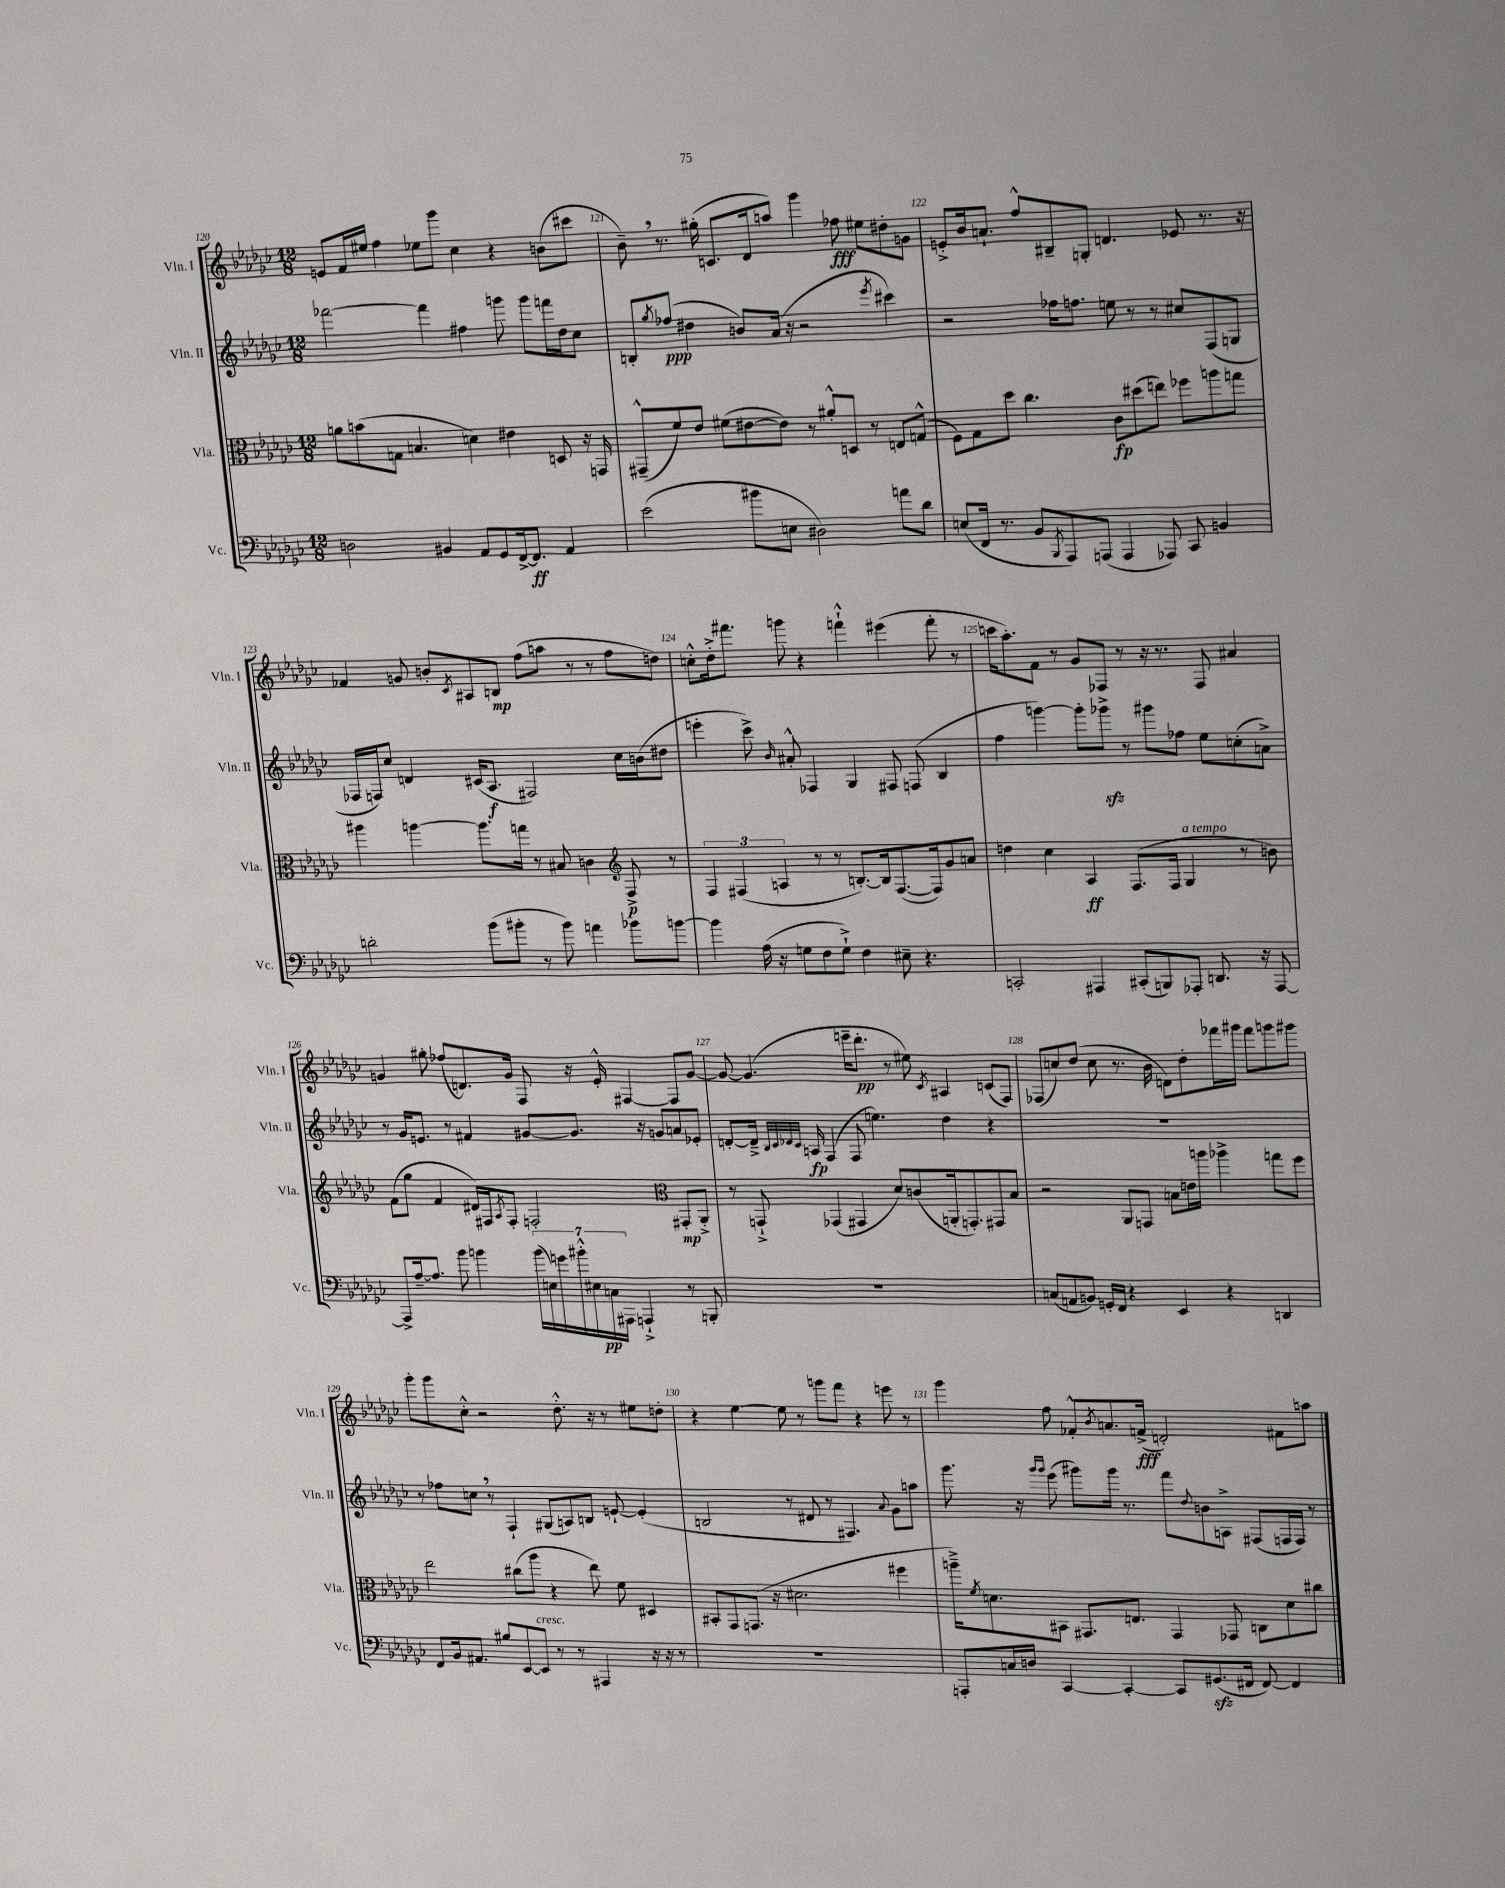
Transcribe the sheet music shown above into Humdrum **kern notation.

**kern	**dynam	**kern	**dynam	**kern	**dynam	**kern	**dynam
*part4	*part4	*part3	*part3	*part2	*part2	*part1	*part1
*staff4	*staff4	*staff3	*staff3	*staff2	*staff2	*staff1	*staff1
*I"Vc.	*	*I"Vla.	*	*I"Vln. II	*	*I"Vln. I	*
*I'Vc.	*	*I'Vla.	*	*I'Vln. II	*	*I'Vln. I	*
*clefF4	*	*clefC3	*	*clefG2	*	*clefG2	*
*k[b-e-a-d-g-c-]	*	*k[b-e-a-d-g-c-]	*	*k[b-e-a-d-g-c-]	*	*k[b-e-a-d-g-c-]	*
*M12/8	*	*M12/8	*	*M12/8	*	*M12/8	*
=120	=120	=120	=120	=120	=120	=120	=120
2Dn\	.	8an\L	.	[2fff-X\	.	8en/L	.
.	.	(8bn\	.	.	.	16f/L	.
.	.	.	.	.	.	16ee#X/JJ	.
.	.	8Gn\J	.	.	.	4ff\	.
.	.	4.Bn/	.	.	.	.	.
4BB#X/	.	.	.	4fff-\]	.	8ee-X\L	.
.	.	.	.	.	.	8ggg-\J	.
8AA-/L	.	4dn\)	.	4ff#X\	.	4cc-\	.
8GG-/	.	.	.	.	.	.	.
[16FF^/k	.	4e#X\	.	8gggn\	.	4r	.
8.FF/J]	ff	.	.	.	.	.	.
.	.	.	.	8ggg\L	.	.	.
4AA-/	.	8Dn/	.	16fffn\L	.	(8bn\L	.
.	.	.	.	16dd-\J	.	.	.
.	.	16r	.	8cc-\J	.	8ccc#X\J	.
.	.	16GGn/	.	.	.	.	.
=121	=121	=121	=121	=121	=121	=121	=121
(2e-\	.	(8GG#X~^^/L	.	8Bn'/L	.	8b-~,\)	.
.	.	.	.	8qgg-/	.	.	.
.	.	8f/)	.	(8ff-X/J	ppp	8.r	.
.	.	8e-/J	.	4dd#X\	.	.	.
.	.	.	.	.	.	(16gg#X'\	.
.	.	(8f#X\L	.	.	.	8.cn/L	.
8b#X\L	.	[8e#X\	.	8bn/L)	.	.	.
.	.	.	.	.	.	16d-/k	.
8En\J	.	8e#\J])	.	(16a-/Jk	.	8aan/J)	.
.	.	.	.	16r	.	.	.
2D#X\)	.	8r	.	2r	.	4ggg-\	.
.	.	8a#X'^^/L	.	.	.	.	.
.	.	8Dn/J	.	.	.	8ff-X\	fff
.	.	8r	.	.	.	8ee#X\L	.
.	.	.	.	8qeee-/	.	.	.
8an\L	.	8En/L	.	4ccc#X\)	.	8dd#X'\	.
8d-\J	.	(8Gn^^/J	.	.	.	8gn\J	.
=122	=122	=122	=122	=122	=122	=122	=122
(8En/L	.	8F\L)	.	2r	.	8en'^/L	.
16FF/Jk	.	8G-\	.	.	.	16b-/k	.
8.r	.	.	.	.	.	8.an`/J	.
.	.	8dd-\J	.	.	.	.	.
8BB-/L	.	4.cc-\	.	.	.	8ff^^/L	.
8qBBB-/	.	.	.	.	.	.	.
8AAA-/)	.	.	.	16ff-X\KL	.	8B#X~/	.
.	.	.	.	8.ffn\J	.	.	.
(8AAAn/J	.	.	.	.	.	8Gn'/J	.
4AAA/	.	8c-\L	fp	8een\	.	4.dn/	.
.	.	(8dd#X\	.	8r	.	.	.
8AAA-X/)	.	8een\J)	.	8r	.	.	.
8CC-/	.	8ff-X\L	.	8cc#X/L	.	8e-X/	.
4BBn/	.	8aan\	.	(8F/	.	8.r	.
.	.	8ggn\J	.	8Gn/J	.	.	.
.	.	.	.	.	.	16r	.
!!LO:LB:g=z
=123	=123	=123	=123	=123	=123	=123	=123
2dn'\	.	4aa#X\	.	16F-X/LL	.	4f-X/	.
.	.	.	.	16Fn/J)	.	.	.
.	.	.	.	8cc-/J	.	.	.
.	.	[4aan\	.	4dn/	.	8gn/	.
.	.	.	.	.	.	8bn'/L	.
.	.	.	.	.	.	8qc-/	.
(8b-\L	.	8.aa\L]	.	(16c#X/KL	.	8A#X/	.
.	.	.	.	8.A-/J	f	.	.
8b#X'\J	.	.	.	.	.	8Bn/J	mp
.	.	16ggn\Jk	.	.	.	.	.
8r	.	8r	.	2F#X/)	.	(8ff\L	.
8b#\)	.	8B#X/	.	.	.	8aan\J	.
4an\	.	4cn\	.	.	.	8r	.
.	.	.	.	.	.	8r	.
*	*	*clefG2	*	*	*	*	*
8b-X\L	.	8F^/	p	16cc-\LL	.	8ff\L	.
.	.	.	.	(16bn\J	.	.	.
[8bn\J	.	8r	.	8dd#X\J	.	8ddn\J)	.
=124	=124	=124	=124	=124	=124	=124	=124
4b\]	.	6F/	.	4eeen'\	.	8ccn'^^\L	.
.	.	.	.	.	.	16dd-'^\k	.
.	.	(6F#X/	.	.	.	.	.
.	.	.	.	.	.	8.fff#X\J	.
(16A-\	.	.	.	8ccc-^\)	.	.	.
16r	.	.	.	.	.	.	.
.	.	6An/	.	.	.	.	.
.	.	.	.	16qqb-/	.	.	.
8Gn\L	.	.	.	8a#X'^^/	.	8gggn\	.
8F\	.	8r	.	4F-X/	.	4r	.
8G`^\J)	.	8r	.	.	.	.	.
4F\	.	[8.Bn'/L)	.	4G-/	.	4fffn`^^\	.
.	.	16B/k]	.	.	.	.	.
8E#X~\	.	([8.F#/	.	8F#X/	.	(4eee#X\	.
4.r	.	.	.	(8Fn/	.	.	.
.	.	16F#/k])	.	.	.	.	.
.	.	8g-/	.	4B-/	.	8fff'\	.
.	.	8an/J	.	.	.	8r	.
=125	=125	=125	=125	=125	=125	=125	=125
2CCn'/	.	4ddn\	.	4ff\	.	16cccn\KL	.
.	.	.	.	.	.	8.aa-'\)	.
.	.	4cc-\	.	[4gggn\)	.	8f\J	.
.	.	.	.	.	.	8r	.
4AAA#X/	.	4A-/	ff	8ggg'\L]	.	8g-/L	.
.	.	.	.	8ggg-Xzz^\J	.	8F-X/J	.
(8CC#X'/L	.	(8.F/L	.	8r	.	8r	.
8BBBn/)	.	.	.	8ggg#X\L	.	16r	.
.	.	16F/Jk	.	.	.	8.r	.
!	!	!LO:TX:a:i:t=a tempo	!	!	!	!	!
8AAA-X'/J	.	4G-/	.	8ff-X\J	.	.	.
8.DDn/	.	.	.	8ee-\L	.	8F-/	.
.	.	8r	.	(8ccn'\	.	4a#X/	.
16r	.	.	.	.	.	.	.
[8AAA-/	.	8bn\)	.	8an^\J)	.	.	.
!!LO:LB:g=z
=126	=126	=126	=126	=126	=126	=126	=126
8AAA-^/L]	.	(8f\L	.	8r	.	4gn/	.
[16A-~/k	.	8gg-\J	.	16g-/KL	.	.	.
8.A-/J]	.	.	.	8.en/J	.	.	.
.	.	4f/	.	.	.	8gg#X'\	.
8b-\	.	.	.	8r	.	(8ff-X/L	.
4bn\	.	16d#X/LL)	.	4f#X/	.	8.dn/)	.
.	.	16F#X/J	.	.	.	.	.
.	.	8qA-/	.	.	.	.	.
.	.	8F#'/J	.	.	.	.	.
.	.	.	.	.	.	16g/Jk	.
(28b\LL	.	2Fn'/	.	[8g#X/L	.	8F/	.
28En\)	.	.	.	.	.	.	.
28gn\	.	.	.	.	.	.	.
28b#X'^^\	.	.	.	.	.	.	.
.	.	.	.	8.g#/J]	.	16r	.
28E#X\	.	.	.	.	.	.	.
28Cn\	pp	.	.	.	.	.	.
.	.	.	.	.	.	16e-'^^/	.
28AAA#X\JJ	.	.	.	.	.	.	.
4AAAn`^/	.	.	.	.	.	[4F#X/	.
.	.	.	.	16r	.	.	.
.	.	.	.	8gn/L	.	.	.
*	*	*clefC3	*	*	*	*	*
8r	.	8GG#X'/L	mp	8an/	.	8F#/L]	.
8BBBn'/	.	8AA-'^/J	.	8e-X'/J	.	[8g/J	.
=127	=127	=127	=127	=127	=127	=127	=127
1.r	.	8r	.	[8dn'/L	.	8g/_	.
.	.	8GGn`^/	.	16d~^/Jk]	.	(4.g/]	.
.	.	.	.	32qqB-/LLL	.	.	.
.	.	.	.	32qqc-/	.	.	.
.	.	.	.	32qqd-X/	.	.	.
.	.	.	.	32qqc-/JJJ	.	.	.
.	.	.	.	16An/	fp	.	.
.	.	(4GG-X/	.	(4F/	.	.	.
.	.	4GG#X/	.	8F/	.	16eeen~\KL	.
.	.	.	.	.	.	8.ddd-'\J	pp
.	.	.	.	4.een\)	.	.	.
.	.	8d-/L)	.	.	.	8r	.
.	.	(8cn/	.	.	.	8ee#X\)	.
.	.	.	.	.	.	8qc-/	.
.	.	16AAn'/k	.	4dd-\	.	4A#X/	.
.	.	8.GGn'/)	.	.	.	.	.
.	.	8GG#X/	.	4r	.	(8cn/L	.
.	.	8B-/J	.	.	.	8F/J)	.
=128	=128	=128	=128	=128	=128	=128	=128
(8Cn/L	.	2r	.	1.r	.	(8F-X/L	.
8AAn/	.	.	.	.	.	8ccn/)	.
8BBn/J)	.	.	.	.	.	(8dd-/J	.
16GGn'/LL	.	.	.	.	.	8cc\	.
16FF/JJ	.	.	.	.	.	.	.
4r	.	8AA-/L	.	.	.	8.r	.
.	.	8GGn/J	.	.	.	.	.
.	.	.	.	.	.	16b-\	.
4EE-/	.	8Bn\L	.	.	.	8dn\L)	.
.	.	16en\L	.	.	.	8dd-'\	.
.	.	16aan\JJ	.	.	.	.	.
4r	.	4aa-X^\	.	.	.	16fff-X\L	.
.	.	.	.	.	.	16ggg#X\JJ	.
.	.	.	.	.	.	8fff-\L	.
4DDn/	.	8ggn\L	.	.	.	8gggn\	.
.	.	8ff\J	.	.	.	8ggg#X\J	.
!!LO:LB:g=z
=129	=129	=129	=129	=129	=129	=129	=129
8FF/L	.	2ee-\	.	8r	.	8ggg-'\L	.
16BB-/k	.	.	.	8ff-X\L	.	8ggg-\	.
8.AA#X/J	.	.	.	.	.	.	.
.	.	.	.	8ccn,\J	.	8cc-'^^\J	.
8B#X/L	.	.	.	8r	.	2r	.
[8EE-/	.	(8cc#X\L	.	4F`/	.	.	.
!LO:TX:a:i:t=cresc.	!	!	!	!	!	!	!
8EE-/J]	.	8aa-\J	.	.	.	.	.
8r	.	4r	.	(8G#X/L	.	.	.
8r	.	.	.	8An/)	.	8.dd-'^^\	.
4AAA#X/	.	8ee-\)	.	8Bn/J	.	.	.
.	.	.	.	.	.	16r	.
.	.	8f\	.	[8en`/	.	8r	.
16r	.	4D#X/	.	(4e'/]	.	8ee#X\L	.
16r	.	.	.	.	.	.	.
8r	.	.	.	.	.	8ddn'\J	.
=130	=130	=130	=130	=130	=130	=130	=130
1.r	.	8BB#X'/L	.	2Bn/	.	4r	.
.	.	8GG-/	.	.	.	.	.
.	.	(8.GGn/J	.	.	.	[4ee-\	.
.	.	16r	.	.	.	.	.
.	.	2.d#X\	.	8r	.	8ee-\]	.
.	.	.	.	8d#X/	.	8r	.
.	.	.	.	8r	.	8gggn\L	.
.	.	.	.	4.F#X/)	.	8fff\J	.
.	.	.	.	.	.	4r	.
.	.	.	.	8qqa-/	.	.	.
.	.	4ff#X\	.	8g-\L	.	8eeen\	.
.	.	.	.	8aan\J	.	8r	.
=131	=131	=131	=131	=131	=131	=131	=131
8AAAn'/L	.	16aan~^\KL)	.	8.ggg-\	.	4ggg-\	.
.	.	8qf/	.	.	.	.	.
.	.	8.dn\	.	.	.	.	.
16Cn/L	.	.	.	.	.	.	.
16Dn/JJ	.	.	.	16r	.	.	.
.	.	.	.	16qqggg-/LL	.	.	.
.	.	.	.	16qqggg-/JJ	.	.	.
[4CC-/	.	8BB#X\J	.	(8eee-\	.	8ff\	.
.	.	8.GG#X/L	.	8ggg#X\L)	.	8f-X'^^/L	.
.	.	.	.	.	.	8qb-/	.
4CC-'/_	.	.	.	16ggg#\Jk	.	8.an/	.
.	.	8.En/J	.	8.r	.	.	.
.	.	.	.	.	.	(16fn^/Jk	fff
8CC-/L]	.	4GG#/	.	8fff\L	.	2dn'/)	.
.	.	.	.	8qqdd-/	.	.	.
(8.GG#Xzz/	.	.	.	8bn\	.	.	.
.	.	8GG-X/	.	8An^\J	.	.	.
16FF#X/Jk	.	.	.	.	.	.	.
[8FF#/)	.	8Cn\L	.	(8F#X/L	.	.	.
4FF#/]	.	8d\	.	16Fn/L	.	8f#X\L	.
.	.	.	.	16F/JJ)	.	.	.
.	.	8cc#X\J	.	8r	.	8aan\J	.
==	==	==	==	==	==	==	==
*-	*-	*-	*-	*-	*-	*-	*-
